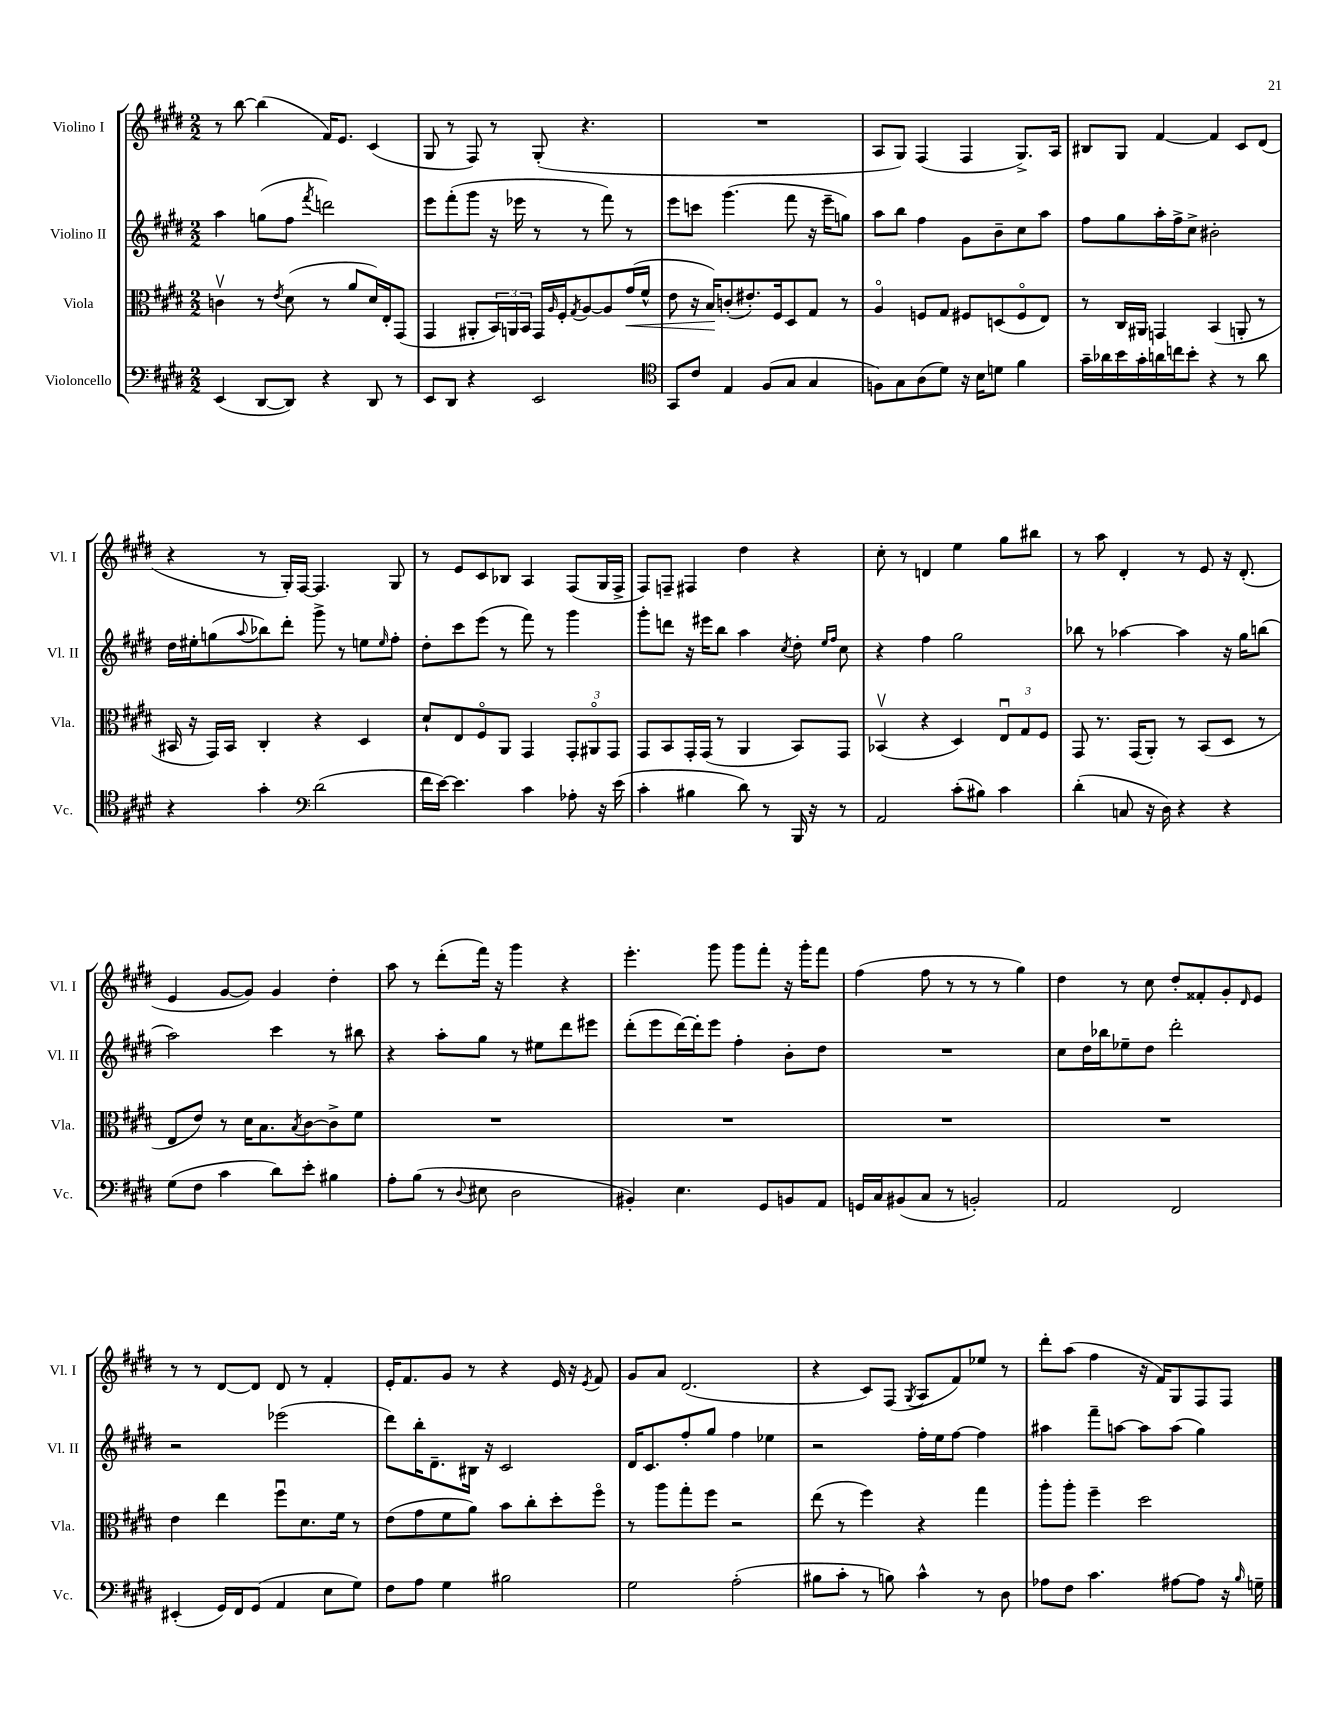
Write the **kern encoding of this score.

**kern	**kern	**dynam	**kern	**kern
*part4	*part3	*part3	*part2	*part1
*staff4	*staff3	*staff3	*staff2	*staff1
*I"Violoncello	*I"Viola	*	*I"Violino II	*I"Violino I
*I'Vc.	*I'Vla.	*	*I'Vl. II	*I'Vl. I
*clefF4	*clefC3	*	*clefG2	*clefG2
*k[f#c#g#d#]	*k[f#c#g#d#]	*	*k[f#c#g#d#]	*k[f#c#g#d#]
*M2/2	*M2/2	*	*M2/2	*M2/2
=1	=1	=1	=1	=1
(4EE/	4cnv\	.	4aa\	8r
.	.	.	.	[8bb\
[8DD#/L	8r	.	(8ggn\L	(4bb\]
.	8qe/	.	.	.
8DD#/J])	(8d#\	.	8ff#\J	.
.	.	.	8qfff#/	.
4r	8r	.	2dddn\)	16f#/KL)
.	.	.	.	8.e/J
.	8a/L	.	.	.
8DD#/	16d#/L)	.	.	(4c#/
.	16E'/J	.	.	.
8r	(8GG#/J	.	.	.
=2	=2	=2	=2	=2
8EE/L	4GG#/	.	8eee\L	8G#/
8DD#/J	.	.	(8fff#'\	8r
4r	8AA#X'/L	.	8ggg#\J	8F#/)
.	24BB/L)	.	16r	8r
.	24AAn/	.	.	.
.	.	.	16eee-X\	.
.	24BB/JJ	.	.	.
2EE/	16GG#/LL	.	8r	(8G#'/
.	16qqA/	.	.	.
.	16F#'/J	.	.	.
.	8qG#/	.	.	.
.	[8A/	.	8r	4.r
.	8A/]	.	8fff#\)	.
!	!	!LO:HP:b	!	!
.	(16g#/L	<	8r	.
.	16f#^^/JJ	.	.	.
=3	=3	=3	=3	=3
*clefC4	*	*	*	*
8GG#/L	8e\	.	8eee\L	1r
8c#/J	16r	.	8cccn\J	.
.	16B/KL)	.	.	.
4E/	(8cn'/	[	(4.ggg#\	.
.	8.e#X'/)	.	.	.
(8F#/L	.	.	.	.
.	16F#/k	.	.	.
8G#/J	8D#/	.	8fff#\	.
4G#/	8G#/J	.	16r	.
.	.	.	16eee~\KL	.
.	8r	.	8ggn\J)	.
=4	=4	=4	=4	=4
8Fn\L)	4A/	.	8aa\L	8A/L
8G#\	.	.	8bb\J	8G#/J)
(8A\	8Fn/L	.	4ff#\	(4F#/
8d#\J)	8G#/J	.	.	.
16r	8F#X/L	.	8g#\L	4F#/
16B\KL	.	.	.	.
8dn\J	(8Dn/	.	8b~\	.
4f#\	8F#/	.	8cc#\	8.G#^/L)
.	8E/J)	.	8aa\J	.
.	.	.	.	16A/Jk
=5	=5	=5	=5	=5
16g#~\LL	8r	.	8ff#\L	8B#X/L
16a-X\	.	.	.	.
16b\	16C#/LL	.	8gg#\	8G#/J
16g#'\	16AA#X/JJ	.	.	.
16an\	4GGn/	.	16aa'\L	[4f#/
16ccn\J	.	.	16ff#^\J	.
8b'\J	.	.	8cc#^\J	.
4r	(4BB/	.	2b#X'\	4f#/]
8r	8AAn'/	.	.	8c#/L
8a\	8r	.	.	(8d#/J
!!LO:LB:g=z
=6	=6	=6	=6	=6
4r	16BB#X/	.	16dd#\LL	4r
.	16r	.	16ee#X'\J	.
.	16GG#/LL)	.	(8ggn\	.
.	16BB#/JJ	.	.	.
.	.	.	8qqaa/	.
4g#'\	4C#'/	.	8bb-X\)	8r
.	.	.	8ddd#'\J	16G#'/LL)
.	.	.	.	[16F#/JJ
*clefF4	*	*	*	*
(2d#\	4r	.	8ggg#^\	4.F#/]
.	.	.	8r	.
.	4D#/	.	8een\L	.
.	.	.	16qqee/	.
.	.	.	8ff#'\J	8G#/
=7	=7	=7	=7	=7
16f#\LL	8d#`/L	.	8dd#'\L	8r
[16e\JJ)	.	.	.	.
4.e\]	8E/	.	8ccc#\	8e/L
.	8F#/	.	(8eee\J	8c#/
.	8AA/J	.	8r	8B-X/J
4c#\	4GG#/	.	8fff#\)	4A/
.	.	.	8r	.
8A-X'\	12GG#'/L	.	4ggg#\	(8F#/L
.	12AA#X/	.	.	.
16r	.	.	.	16G#/L
.	12GG#/J	.	.	.
(16e\	.	.	.	16F#^/JJ
=8	=8	=8	=8	=8
4c#'\	8GG#/L	.	8ggg#'\L	8F#/L)
.	8BB/	.	8dddn\J	8Fn~/J
4B#X\	16GG#'/L	.	16r	4F#X/
.	(16GG#/JJ	.	16eee#X\KL	.
.	8r	.	8bb\J	.
8d#\)	4AA/	.	4aa\	4dd#\
8r	.	.	.	.
.	.	.	8qcc#/	.
16BBB/	8BB/L)	.	8dd#'\	4r
16r	.	.	.	.
.	.	.	16qqee/LL	.
.	.	.	16qqff#/JJ	.
8r	8GG#/J	.	8cc#\	.
=9	=9	=9	=9	=9
2AA/	(4BB-Xv/	.	4r	8cc#'\
.	.	.	.	8r
.	4r	.	4ff#\	4dn/
(8c#'\L	4D#/)	.	2gg#\	4ee\
8B#X\J)	.	.	.	.
4c#\	12Eu/L	.	.	8gg#\L
.	12G#/	.	.	.
.	.	.	.	8bb#X\J
.	12F#/J	.	.	.
=10	=10	=10	=10	=10
(4d#'\	8GG#/	.	8bb-X\	8r
.	8.r	.	8r	8aa\
8Cn/	.	.	[4aa-X\	4d#'/
.	(16GG#/KL	.	.	.
16r	8AA'/J)	.	.	.
16D#\)	.	.	.	.
4r	8r	.	4aa-\]	8r
.	(8BB/L	.	.	8e/
4r	8D#/J	.	16r	16r
.	.	.	16gg#\KL	(8.d#'/
.	8r	.	(8bbn\J	.
!!LO:LB:g=z
=11	=11	=11	=11	=11
(8G#\L	8E/L	.	2aa\)	4e/
8F#\J	8e/J)	.	.	.
4c#\	8r	.	.	[8g#/L
.	16d#\KL	.	.	8g#/J])
.	8.B\	.	.	.
8d#\L)	.	.	4ccc#\	4g#/
.	8qB/	.	.	.
8e'\J	[8c#\	.	.	.
4B#X\	8c#^\]	.	8r	4dd#'\
.	8f#\J	.	8bb#X\	.
=12	=12	=12	=12	=12
8A'\L	1r	.	4r	8aa\
(8B\J	.	.	.	8r
8r	.	.	8aa'\L	(8ddd#'\L
8qqD#/	.	.	.	.
8E#X\	.	.	8gg#\J	16fff#\Jk)
.	.	.	.	16r
2D#\	.	.	8r	4ggg#\
.	.	.	8ee#X\L	.
.	.	.	8ddd#\	4r
.	.	.	8eee#X\J	.
=13	=13	=13	=13	=13
4BB#X'/)	1r	.	(8ddd#'\L	4.eee'\
.	.	.	8eee\	.
4.E\	.	.	[16ddd#\L)	.
.	.	.	16ddd#'\J]	.
.	.	.	8eee\J	8ggg#\
.	.	.	4ff#'\	8ggg#\L
8GG#/L	.	.	.	8fff#'\J
8BBn/	.	.	8b'\L	16r
.	.	.	.	16ggg#'\KL
8AA/J	.	.	8dd#\J	8fff#\J
=14	=14	=14	=14	=14
16GGn/LL	1r	.	1r	(4ff#\
16C#/J	.	.	.	.
(8BB#X/	.	.	.	.
8C#/J	.	.	.	8ff#\
8r	.	.	.	8r
2BBn'/)	.	.	.	8r
.	.	.	.	8r
.	.	.	.	4gg#\)
=15	=15	=15	=15	=15
2AA/	1r	.	8cc#\L	4dd#\
.	.	.	16dd#\L	.
.	.	.	16bb-X\J	.
.	.	.	8ee-X~\	8r
.	.	.	8dd#\J	8cc#\
2FF#/	.	.	2ddd#'\	8dd#'/L
.	.	.	.	8f##X'/
.	.	.	.	8g#'/
.	.	.	.	16qqd#/
.	.	.	.	8e/J
!!LO:LB:g=z
=16	=16	=16	=16	=16
(4EE#X'/	4e\	.	2r	8r
.	.	.	.	8r
16GG#/LL)	4ee\	.	.	[8d#/L
16FF#/J	.	.	.	.
(8GG#/J	.	.	.	8d#/J]
4AA/	8ff#u\L	.	(2eee-X\	8d#/
.	8.d#\	.	.	8r
8E\L	.	.	.	4f#'/
.	16f#\Jk	.	.	.
8G#\J)	8r	.	.	.
=17	=17	=17	=17	=17
8F#\L	(8e\L	.	8ddd#\L)	16e'/KL
.	.	.	.	8.f#/
8A\J	8g#\	.	16bb'\K	.
.	.	.	8.d#~\	.
4G#\	8f#\	.	.	8g#/J
.	8a\J)	.	16B#X\Jk	8r
.	.	.	16r	.
2B#X\	8b\L	.	2c#/	4r
.	8cc#'\	.	.	.
.	8dd#'\	.	.	16e/
.	.	.	.	16r
.	.	.	.	8qe/
.	8ff#\J	.	.	8f#/
=18	=18	=18	=18	=18
2G#\	8r	.	16d#/KL	8g#/L
.	.	.	8.c#/	.
.	8aa\L	.	.	8a/J
.	8gg#'\	.	8ff#'/	(2.d#/
.	8ff#\J	.	8gg#/J	.
(2A'\	2r	.	4ff#\	.
.	.	.	4ee-X\	.
=19	=19	=19	=19	=19
8B#X\L	(8ee\	.	2r	4r
8c#'\J	8r	.	.	.
8r	4ff#\)	.	.	8c#/L)
8Bn\)	.	.	.	(8F#/J
.	.	.	.	8qG#/
4c#^^\	4r	.	16ff#'\LL	8A/L
.	.	.	16ee\J	.
.	.	.	[8ff#\J	8f#/)
8r	4gg#\	.	4ff#\]	8ee-X/J
8D#\	.	.	.	8r
=20	=20	=20	=20	=20
8A-X\L	8aa'\L	.	4aa#X\	8ddd#'\L
8F#\J	8aa'\J	.	.	(8aa\J
4.c#\	4ff#~\	.	8fff#~\L	4ff#\
.	.	.	[8aan\J	.
.	2dd#\	.	8aa\L]	16r
.	.	.	.	16f#/KL)
[8A#X\L	.	.	(8aa\J	8G#/
8A#\J]	.	.	4gg#\)	8F#/
16r	.	.	.	8F#/J
16qqB/	.	.	.	.
16Gn~\	.	.	.	.
==	==	==	==	==
*-	*-	*-	*-	*-
